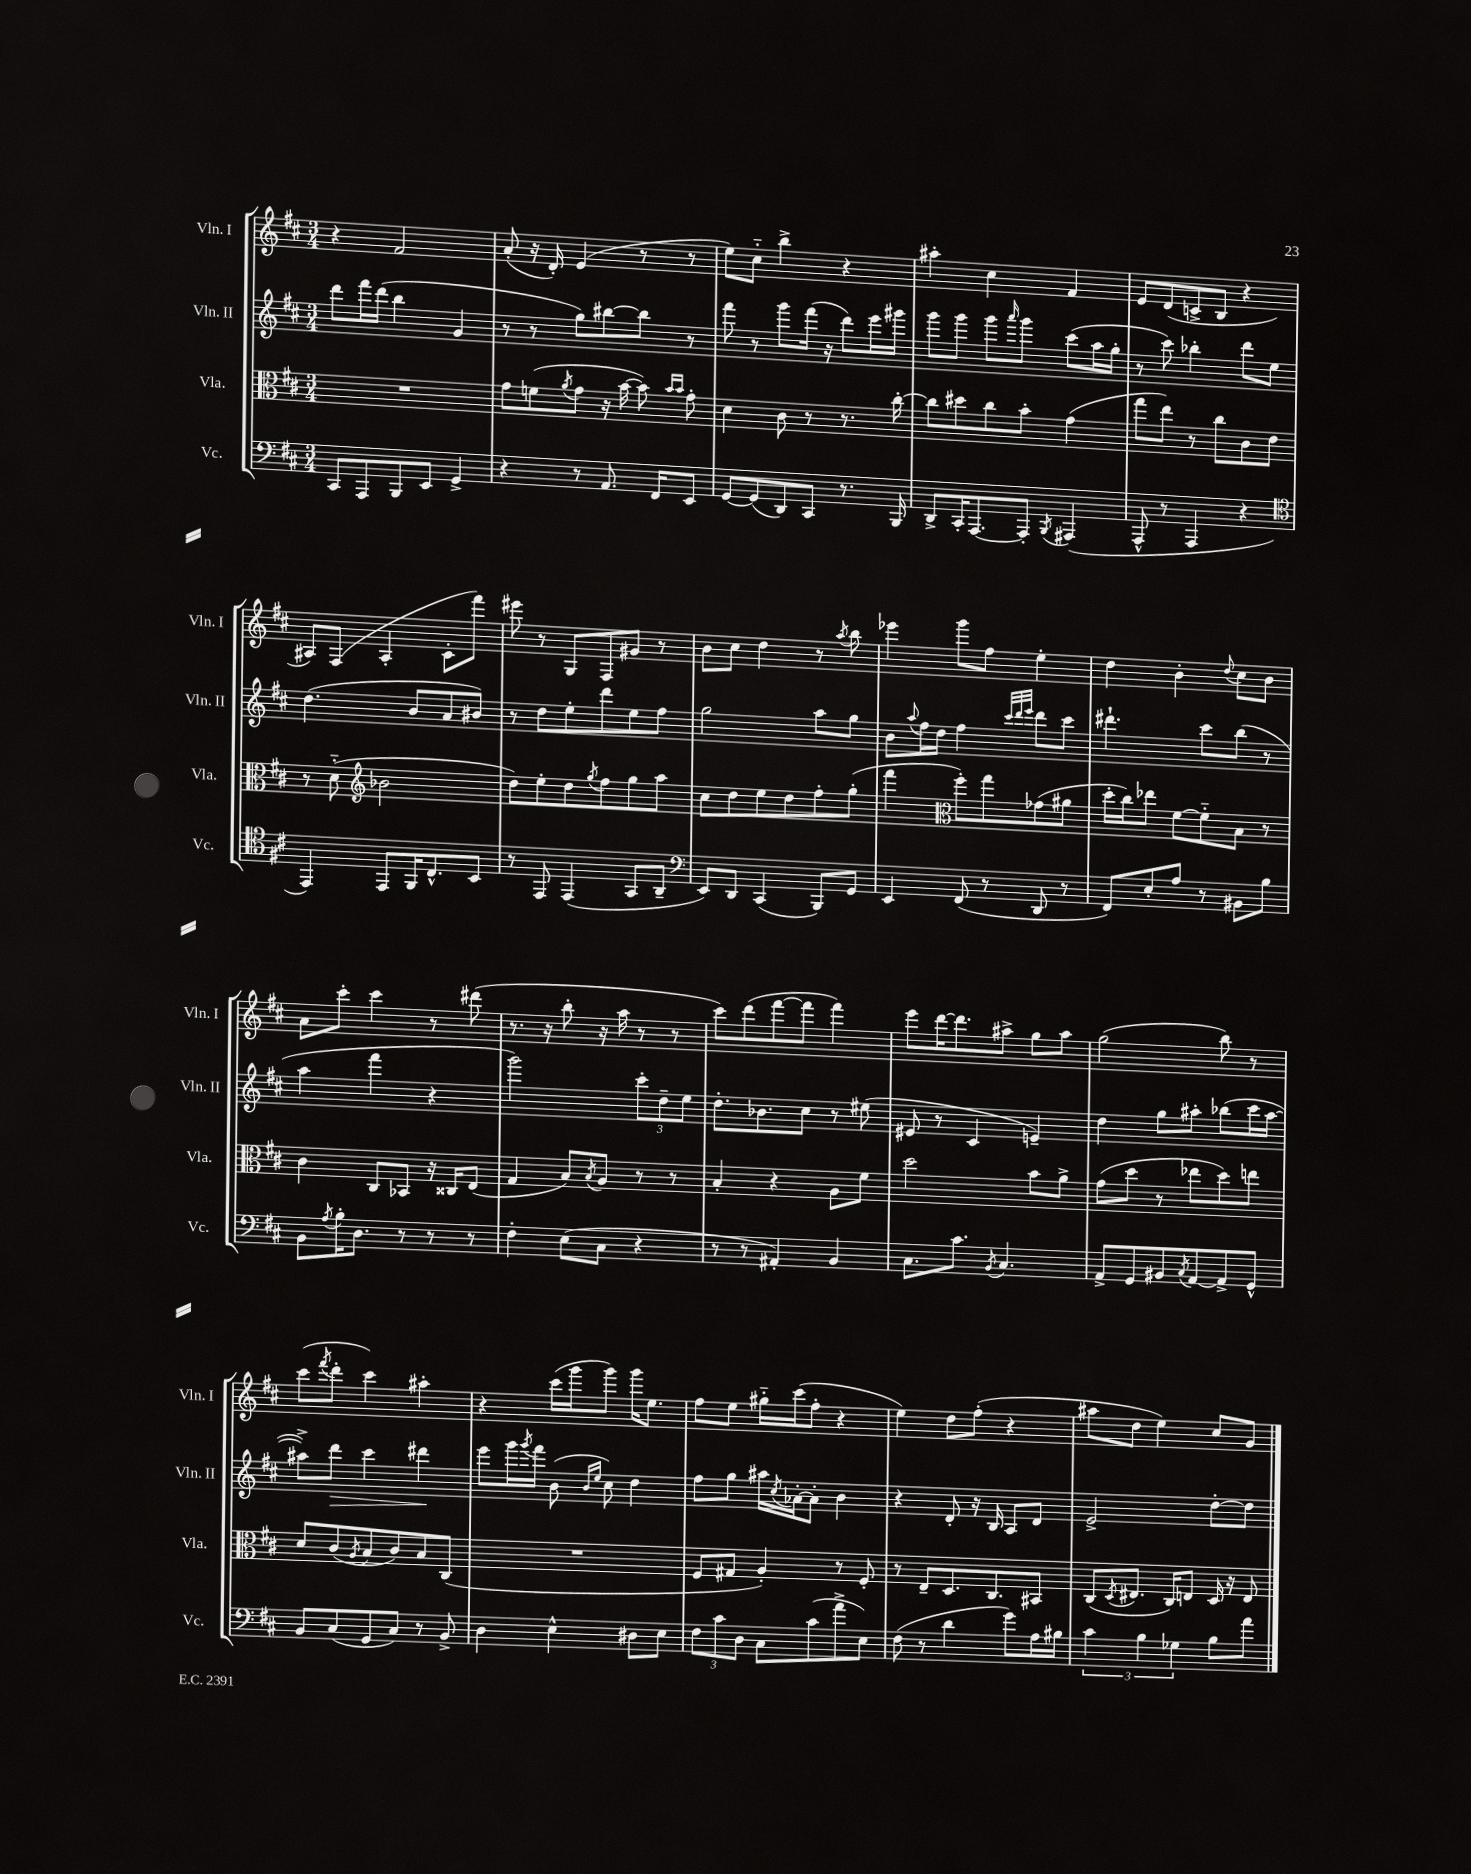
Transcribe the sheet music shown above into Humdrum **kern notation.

**kern	**kern	**kern	**kern
*staff4	*staff3	*staff2	*staff1
*clefF4	*clefC3	*clefG2	*clefG2
*k[f#c#]	*k[f#c#]	*k[f#c#]	*k[f#c#]
*M3/4	*M3/4	*M3/4	*M3/4
8CC#	2.r	8ddd	4r
8AAA	.	16fff#	.
.	.	(16ddd	.
8BBB	.	4bb	2f#
8EE	.	.	.
4GG^	.	4g	.
=	=	=	=
4r	8g	8r	(8a'
.	(8f	8r	16r
.	.	.	16d')
.	8qa	.	.
8r	8g	8gg)	(4e
8.AA	16r	[8bb#	.
.	[16b	.	.
.	8b])	8bb#]	8r
16FF#	.	.	.
.	16qqb	.	.
.	16qqb	.	.
8EE	8g'	8r	8r
=	=	=	=
[8GG	4d	8fff#	8ee)
(8GG]	.	8r	8cc#'~
8DD)	8c#	8ggg	4bb^
8CC#	8r	(16fff#	.
.	.	16r	.
8.r	8.r	8ddd)	4r
.	.	16eee	.
16BBB	[16cc#'	16ggg#	.
=	=	=	=
8DD^	8cc#]	8ggg	4aa#'
16CC#'	8dd#	8ggg	.
[8.AAA	.	.	.
.	8cc#	8ggg	4cc#
.	.	16qqaaa	.
8AAA']	8b'	8ggg	.
8qBBB	.	.	.
(4AAA#	(4g	(8ccc#	4f#
.	.	16aa	.
.	.	16gg'	.
=	=	=	=
8AAA^^	8gg	8r	8e
8r	8ee)	8ccc#)	(8d
4AAA	8r	4bb-'	8c^
.	8cc#	.	8B
4r	8c#	8ddd	4r
.	8e	8ee	.
=	=	=	=
*clefC4	*	*	*
4EE)	8r	(4.dd	8A#)
.	(8d'~	.	(8F#
*	*clefG2	*	*
8EE	2b-	.	4A#'
16FF#	.	8b	.
8.C#^^	.	.	.
.	.	8a	8c#'
8BB	.	8b#)	8fff#)
=	=	=	=
8r	8dd)	8r	8eee#
8EE	8ee'	8dd	8r
(4EE	8dd	8ee'	8G
.	8qgg	.	.
.	8ff#	8ddd	8F#
8GG	8gg	8ee	8g#
8AA~	8aa	8ff#	8r
=	=	=	=
*clefF4	*	*	*
8EE)	8cc#	2gg	8b
8DD	8dd	.	8cc#
(4CC#	8ee	.	4dd
.	8dd	.	.
8BBB)	8ff#'	8aa	8r
.	.	.	8qaa
8GG	(8gg'	8gg	8bb
=	=	=	=
4EE	4fff#	8b	4eee-
.	.	8qqaa	.
.	.	16ff#	.
.	.	16dd	.
*	*clefC3	*	*
(8FF#	8ff#')	4ff#	8ggg
8r	8gg	.	8ff#
.	.	32qqccc#	.
.	.	32qqddd	.
.	.	32qqeee	.
8DD	(8g-	8ddd	4ee'
8r	8a#	8ccc#	.
=	=	=	=
8FF#)	16dd'	4.ddd#`	4dd
.	16cc#)	.	.
8E'	8ee-	.	.
8A	[8f#	.	4b'
8r	8f#'~]	8ccc#	.
.	.	.	8qqdd
8BB#	8B	(8bb	8cc#
8B	8r	8r	8b
=	=	=	=
8BB	4c#	4aa	8a
8qA	.	.	.
16B'	.	.	8ccc#'
8.D	.	.	.
.	8C#	4fff#	4ccc#
8r	8BB-	.	.
8r	16r	4r	8r
.	16C##	.	.
8r	(8E	.	(8ddd#
=	=	=	=
4F#'	4G	2ggg)	8.r
.	.	.	16r
(8E	8B)	.	8bb'
.	8qB	.	.
8C#	8A	.	16r
.	.	.	16aa
4r	8r	12ccc#'	8r
.	.	12dd~	.
.	8r	.	8r
.	.	12ee	.
=	=	=	=
8r	4B'	8.dd'	8ccc#)
8r	.	.	(8ddd
.	.	8.b-	.
4AA#')	4r	.	[8fff#
.	.	8cc#	8fff#]
4BB	8A	8r	4fff#)
.	8f#	(8ee#	.
=	=	=	=
8.C#	2dd	8e#	8eee
.	.	8r	[16ddd
8.c#	.	.	8.ddd]
.	.	4c#	.
8qBB	.	.	.
4.C#	.	.	8aa#^
.	8b	4e~)	8gg
.	8a^	.	8aa#
=	=	=	=
8AA^	(8g	4dd	(2gg
8GG	8dd	.	.
8BB#	8r	8gg	.
8qC#	.	.	.
[8AA	8ee-	8aa#'	.
8AA^]	8dd)	(8bb-	8bb)
8GG^^	8ee	16ccc#	8r
.	.	[16aa#	.
=	=	=	=
8BB	8d	8aa#^])	(8ccc#
.	.	.	8qfff#
(8C#	(8c#	8ddd	8ddd'
.	8qA	.	.
8GG	8B	4ccc#	4ccc#)
8C#)	8c#)	.	.
8r	8B	4ddd#	4aa#'
8BB^	(8C#	.	.
=	=	=	=
4D	2.r	8eee	4r
.	.	16ggg	.
.	.	8qggg	.
.	.	16fff#	.
4E^^	.	(8b	(16ccc#
.	.	.	16ggg
.	.	16qqb	.
.	.	16qqee	.
.	.	8cc#)	8ggg)
8D#	.	4dd	16ggg
.	.	.	8.ee
8E	.	.	.
=	=	=	=
12F#	8F#	8ff#	8ff#
12c#	.	.	.
.	8G#	8gg	8ee
12D	.	.	.
8C#	4A')	16aa#	16gg#'~
.	.	8qcc#	.
.	.	[16a-'	(16ccc#
(8c#	.	8a-']	8ff#'
8a^	8r	4b	4r
8E)	8F#'	.	.
=	=	=	=
(8F#	8r	4r	4ee)
8r	8E~	.	.
4d	8.D	8d'	8dd
.	.	16r	(8ff#'
.	8.C#	16B	.
8g)	.	8A	4r
16A	8BB#	8d	.
16B#	.	.	.
=	=	=	=
6c#	(8C#	2e^	8aa#
.	8qD	.	.
.	8.E#	.	8dd
6B	.	.	.
.	.	.	4ee)
.	16C#)	.	.
6G-	.	.	.
.	8E	.	.
8B	16D	[8dd'	8cc#
.	16r	.	.
8a	8E	8dd]	8g
==	==	==	==
*-	*-	*-	*-
